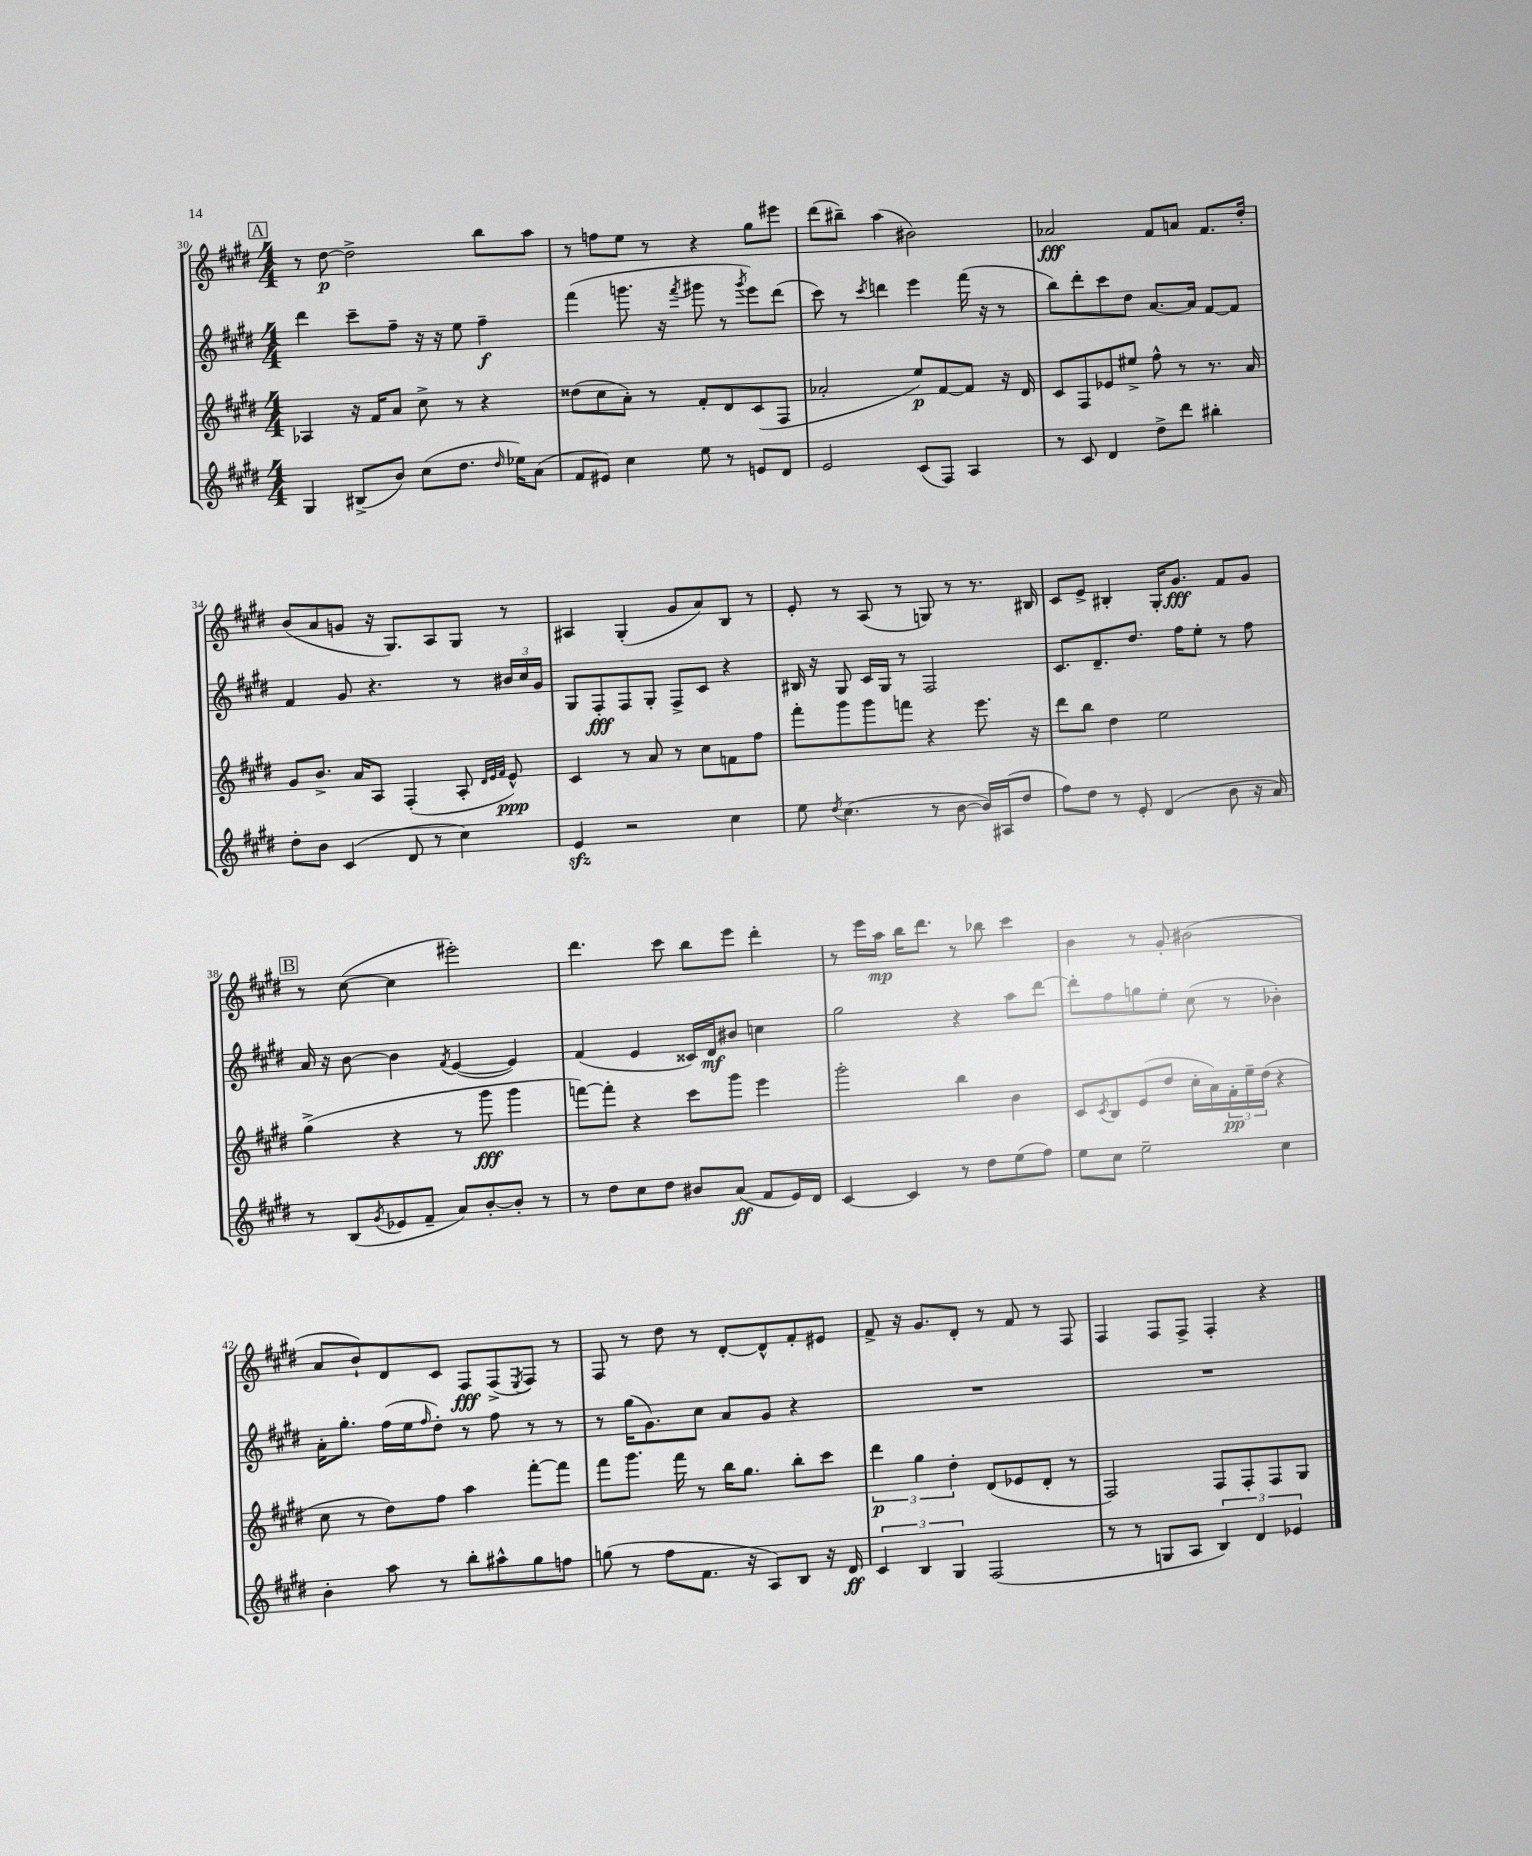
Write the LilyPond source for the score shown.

<<
\new StaffGroup <<
\new Staff = "s0" {
    \clef treble \key e \major \numericTimeSignature \time 4/4
    \mark \markup { \box "A" } r8 dis''8~\p dis''2-> b''8 a''8 |
    r8 f''8 e''8 r8 r4 gis''8 eis'''8 |
    dis'''8( bis''8--) a''4( bis'2) |
    aes'2\fff fis'8 a'8 fis'8. dis''16-. |
    b'8( a'8 g'8 r16 gis8.) a8 gis8 r8 |
    ais4 gis4-.( gis'8 a'8) b8 r8 |
    e'8-. r8 a8( r8 g8) r8 r8. bis16 |
    cis'8 e'8-> bis4-. gis16-. gis'8.\fff fis'8 gis'8 |
    \mark \markup { \box "B" } r8 cis''8~( cis''4 eis'''2-.) |
    dis'''4. cis'''8 b''8 e'''8 dis'''4-. |
    r8 e'''16 a''16\mp b''16 dis'''8. r8 bes''8 cis'''4 |
    b'4 r8 gis'8-. bis'2( |
    a'8 b'8-!) dis'8 cis'8 fis8\fff fis8->( \acciaccatura { e8 } fis8) r8 |
    fis8 r8 dis''8 r8 dis'8~-. dis'8-^ fis'8-. eis'8 |
    fis'8-> r16 gis'8. dis'8-. r8 fis'8 r8 fis8 |
    fis4 fis8 fis8-> fis4-. r4 \bar "|." |
}
\new Staff = "s1" {
    \clef treble \key e \major \numericTimeSignature \time 4/4
    \mark \markup { \box "A" } dis'''4 cis'''8-- fis''8-- r16 r16 e''8 fis''4--\f |
    fis'''4( g'''8. r16 \acciaccatura { fis'''8 } gis'''8 r8 \acciaccatura { gis'''8 } e'''8) dis'''8( |
    cis'''8) r8 \acciaccatura { cis'''8 } d'''4 e'''4 fis'''16( r16 r8 |
    b''8) dis'''8-. cis'''8 dis''8 a'8.~ a'16 fis'8~ fis'8 |
    fis'4 gis'8 r4. r8 \tuplet 3/2 { bis'16 cis''16 gis'16 } |
    gis8 fis8-.\fff fis8 gis8-. fis8-> cis'8 r4 |
    bis16 r16 gis8 cis'16 gis16 r8 fis2 |
    cis'8. dis'8.-- dis''8. fis''16 e''8-. r8 fis''8 |
    \mark \markup { \box "B" } a'16 r16 b'8~ b'4 \acciaccatura { fis'8 } e'4~( e'4) |
    fis'4( e'4 cisis'16) dis'16\mf bis'8 c''4 |
    gis''2 r4 a''8 dis'''8~ |
    dis'''8-. fis''8 g''8 e''8-. cis''8( r8 bes'4-.) |
    a'16-. gis''8.-. fis''16( e''16 \grace { fis''16 } dis''8-.) r8 fis''8 r8 r8 |
    r8 gis''16( gis'8.) cis''8 a'8 gis'8 r4 |
    R1 |
    R1 \bar "|." |
}
\new Staff = "s2" {
    \clef treble \key e \major \numericTimeSignature \time 4/4
    \mark \markup { \box "A" } aes4 r16 fis'16 a'8 cis''8-> r8 r4 |
    disis''8( cis''8 a'8-.) r8 fis'8-. dis'8 cis'8( fis8 |
    aes'2-. e''8\p) fis'8~ fis'8 r16 dis'16 |
    cis'8 fis8 ees'8 eis''8-> fis''8-^ r8 r8. a'16 |
    gis'8 b'8.-> a'16 a8 fis4-.( a8-. \grace { dis'32 e'32 fis'32 } e'8-^\ppp) |
    cis'4 r8 a'8 r8 cis''8 f'8 fis''8 |
    fis'''8-. gis'''8 gis'''8 f'''8 r4 e'''8. r16 |
    dis'''8 b''8 dis''4 e''2 |
    \mark \markup { \box "B" } gis''4->( r4 r8 gis'''8\fff gis'''4 |
    f'''8~) f'''8-. r4 cis'''8 gis'''8 e'''4 |
    gis'''2-. b''4 b'4 |
    cis'8 \acciaccatura { cis'8 } b8 e'8( dis''8 cis''16-. a'16) \tuplet 3/2 { fis'16-.\pp e''16-- dis''16( } r4 |
    cis''8 r8 dis''8) fis''8 a''4 fis'''8~-. fis'''8 |
    fis'''8 gis'''8. fis'''16 r8 b''16 gis''8. b''8-. cis'''8 |
    \tuplet 3/2 { dis'''4\p gis''4 dis''4-. } dis'8( ees'8 dis'8-. r8 |
    fis2) fis8 fis8-. fis8 gis8 \bar "|." |
}
\new Staff = "s3" {
    \clef treble \key e \major \numericTimeSignature \time 4/4
    \mark \markup { \box "A" } gis4 bis8->( b'8) cis''8( dis''8. \grace { dis''16 } ees''16) a'8( |
    fis'8 eis'8) cis''4 e''8 r8 e'8 dis'8 |
    e'2 cis'8( fis8) a4 |
    r8 cis'8 dis'4 dis''8-> dis'''8 bis''4-. |
    dis''8-. b'8 cis'4( dis'8 r8 cis''4) |
    e'4\sfz r2 cis''4 |
    e''8 \acciaccatura { dis''8 } cis''4.( r8 b'8~ b'16) ais16( dis''8 |
    fis''8) dis''8 r8 e'8-. dis'4( b'8 r16 a'16) |
    \mark \markup { \box "B" } r8 b8( \acciaccatura { gis'8 } ees'8 fis'8-- a'8) b'8~-. b'8-. r8 |
    r8 dis''8 cis''8 dis''8 bis'8 a'8\ff( fis'8 e'16) dis'16 |
    cis'4~ cis'4 r8 dis''8 e''8( fis''8) |
    e''8 cis''8 e''2-- cis''4 |
    b'4-. a''8 r8 b''8-. ais''8-^ gis''8 f''8 |
    g''8( r8 fis''8 fis'8. r16 a8) b8 r16 dis'16\ff |
    \tuplet 3/2 { cis'4 b4 gis4 } fis2( |
    r8 r8 g8 a8 \tuplet 3/2 { b4) dis'4 ees'4 } \bar "|." |
}
>>
>>
\layout { \context { \Score currentBarNumber = #30 } }
